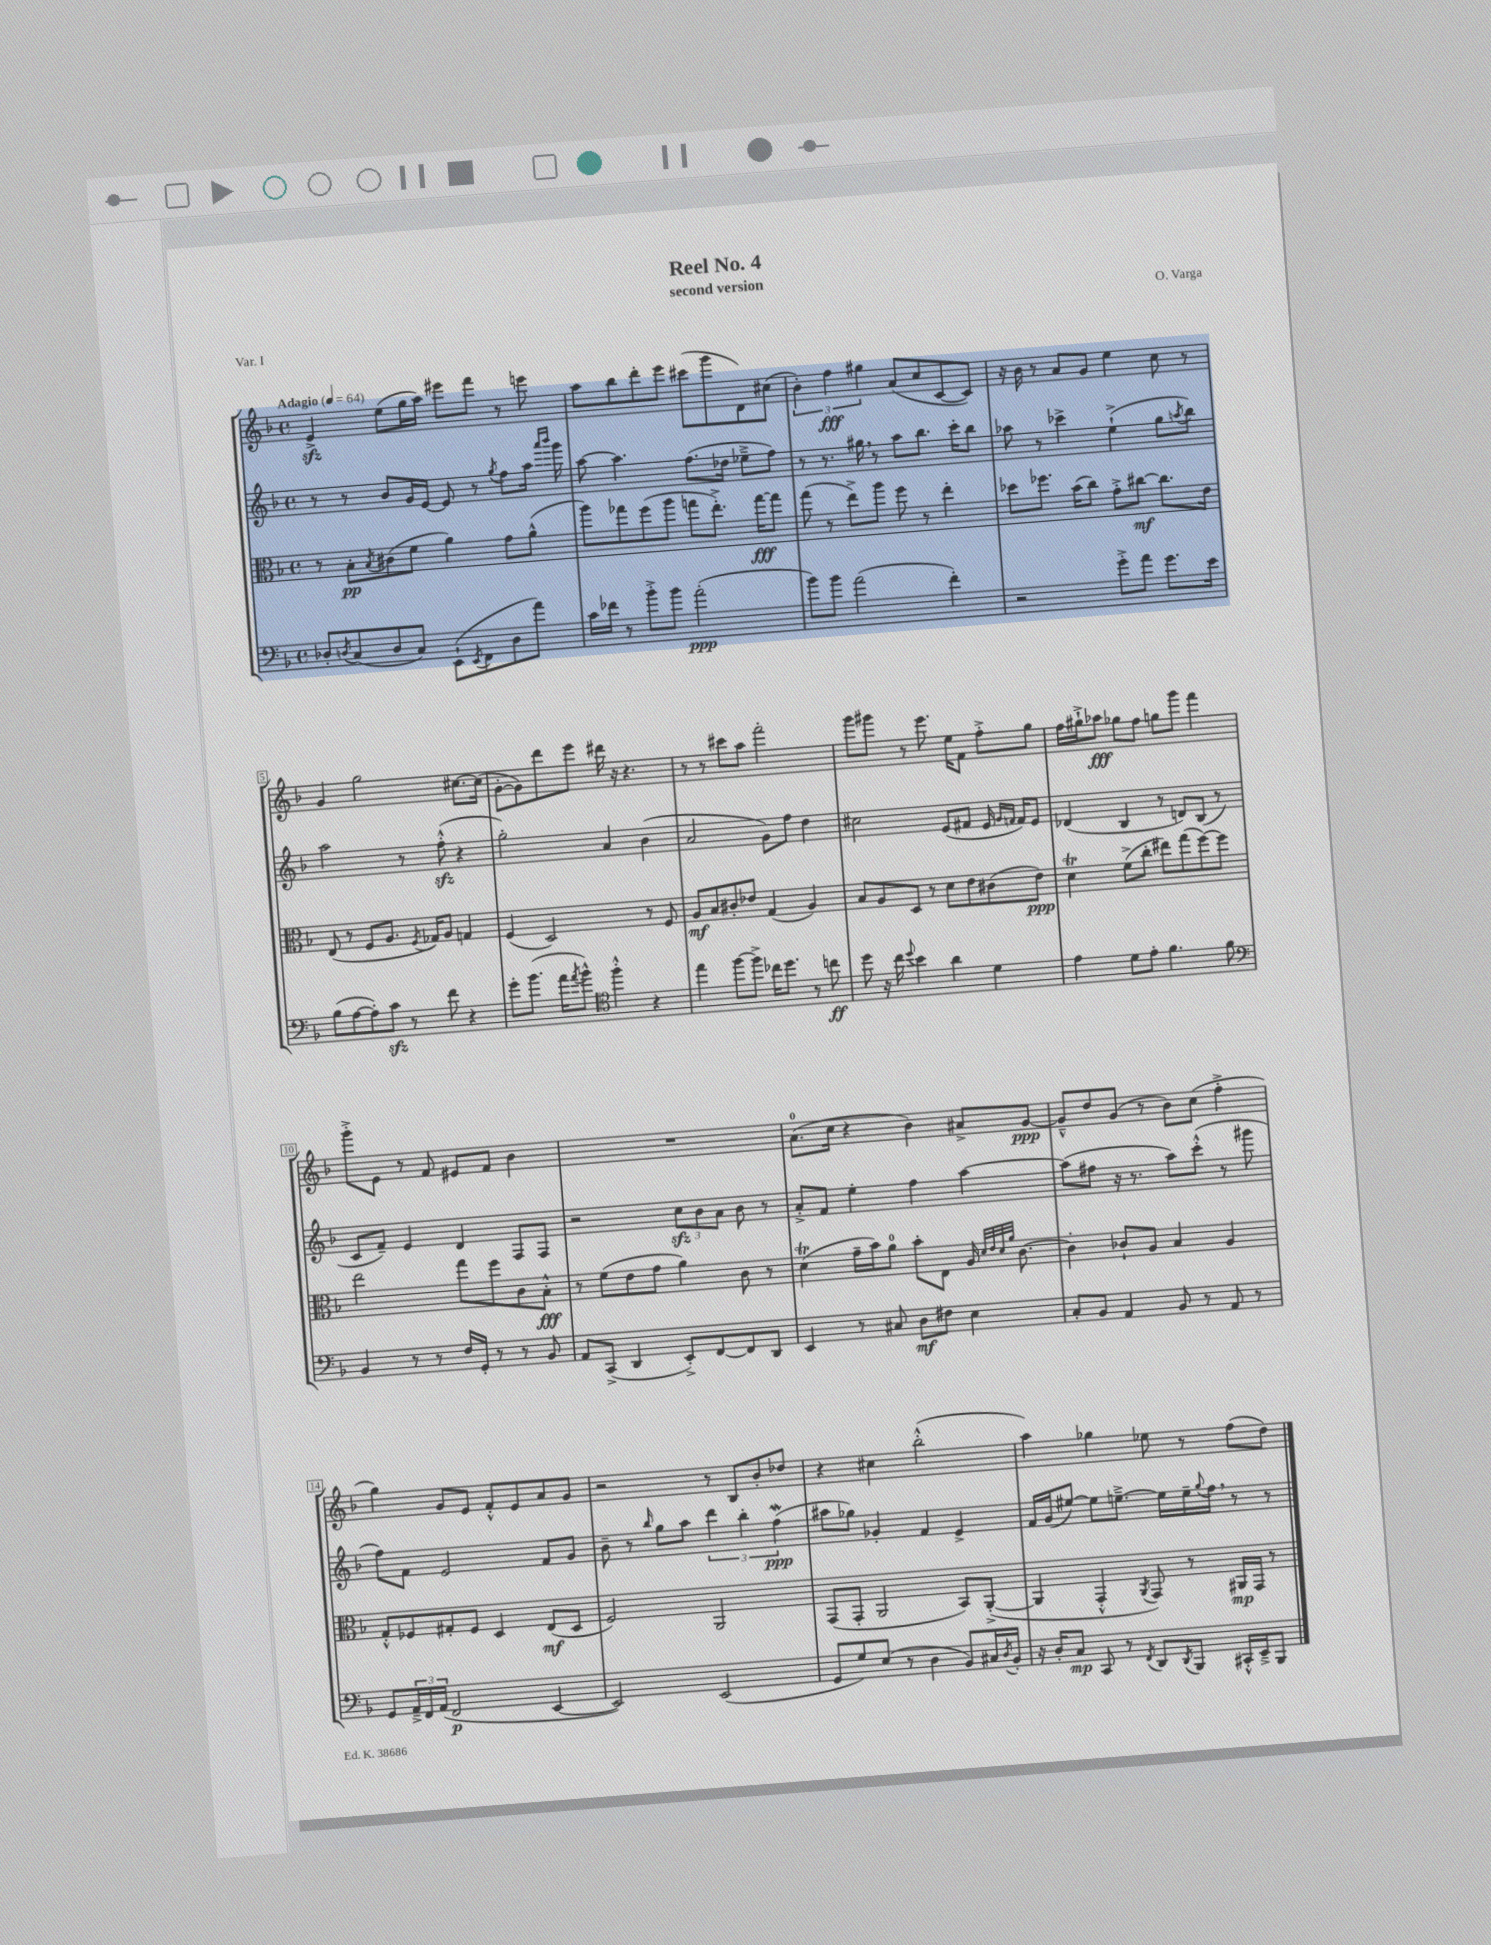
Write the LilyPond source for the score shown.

\header { title = "Reel No. 4" composer = "O. Varga" subtitle = "second version" piece = "Var. I" }
<<
\new StaffGroup <<
\new Staff = "s0" {
    \clef treble \key f \major \defaultTimeSignature \time 4/4 \tempo "Adagio" 4 = 64
    e'4->\sfz e''8( g''16 a''16) eis'''8 f'''8 r8 e'''8 |
    a''8 bes''8 d'''8-. e'''8 cis'''8( g'''8 d'8) cis''8( |
    \tuplet 3/2 { bes'4-.) f''4\fff gis''4 } a'8( c''8 c'8~ c'8) |
    r16 bes'16 r8 a'8 g'8 e''4 c''8 r8 |
    g'4 g''2 cis''8.~ cis''16( |
    g'8~-. g'8) d'''8 e'''8 dis'''16 r16 r4. |
    r8 r8 cis'''8 a''8 f'''2-. |
    g'''8 gis'''8 r8 e'''8. e''16 f'8 f''8-.-> g''8 |
    f''16 gis''16-!-> aes''8\fff ges''8 f''8 g''8 g'''8 f'''4 |
    g'''8-.-> e'8 r8 f'8 eis'8 f'8 bes'4 |
    R1 |
    a'8.-0( c''16 r4 bes'4) ais'8-> g'8~\ppp |
    g'8---^ d''8 g'8( r8 bes'8) c''8( f''4-.-> |
    g''4) g'8 e'8 f'8-.-^ e'8 a'8 g'8 |
    r2 r8 bes8 bes'8-. des''8 |
    r4 cis''4 bes''2-.-^( |
    a''4) ges''4 ees''8 r8 f''8( d''8) \bar "|." |
}
\new Staff = "s1" {
    \clef treble \key f \major \defaultTimeSignature \time 4/4
    r8 r8 bes'8 g'16 e'16~ e'8 r8 \acciaccatura { g''8 } f''8 a''16 \grace { a'''16 bes'''16 } g'''16 |
    a''8~ a''4. f''8.( des''16 ees''8---> f''8) |
    r8 r8. gis''16 \breathe r8 a''8 bes''8. c'''16-. bes''8 |
    aes''8 r8 ces'''4-> e''4-!->( g''8 \acciaccatura { a''8 } bes''8) |
    a''2 r8 f''8-.-^\sfz( r4 |
    g''2-.) a'4 bes'4( |
    a'2 g'8) f''8 d''4 |
    cis''2 e'8( fis'8 e'16 \grace { g'16 f'16 } f'16) e'8 |
    des'4( bes4 r8 d'8) bes8( r8 |
    c'8 f'8--) e'4 d'4 f8 f8 |
    r2 \tuplet 3/2 { c''8\sfz bes'8 a'8 } bes'8 r8 |
    a'8-.-> f'8 e''4-. f''4 a''4~ |
    a''8( fis''8 r16 r8. a''8) c'''8-.-^( r8 gis'''8 |
    f''8) f'8 e'2 f'8 g'8 |
    bes'8-- r8 \grace { bes''16 } g''8 a''8 \tuplet 3/2 { d'''4 bes''4-. f''4\mordent\ppp( } |
    ais''8 ges''8) ges'4-. f'4 e'4-> |
    f'16 g'16( eis''8~) eis''8 e''8.~---> e''16 e''16-- \appoggiatura { g''8 } f''16 \breathe r8 r8 \bar "|." |
}
\new Staff = "s2" {
    \clef alto \key f \major \defaultTimeSignature \time 4/4
    r8 bes8-.\pp \acciaccatura { bes8 } cis'8( f'8 a'4) g'8 a'8-^( |
    a''8) ges''8 f''8( a''8 g''8 e''8.-.->) g''16~\fff g''8 |
    g''8( r8 e''8->) a''8 f''8 r8 e''4-. |
    des''8 fes''8. bes'16( c''8) g'8-.-> cis''8~\mf cis''8. e'16 |
    e8( r8 f8 a8. \acciaccatura { f8 } ges16) a8 g4 |
    f4( d2) r8 f8 |
    a8\mf bes8 cis'8-. ees'8 g4( a4) |
    bes8 a8 d8 r8 d'8 e'8 cis'8( e'8\ppp) |
    d'4\trill f'8->( c''8-. eis''8) g''8( f''8~) f''8 |
    e''2 g''8 f''8 c'8 bes8-.-^\fff |
    r8 f'8( e'8 g'8 a'4) c'8 r8 |
    d'4\trill( g'16-- bes'16) a'8-0 bes'8-. e8 a16 \grace { d'32 e'32 d'32 a'32 } c'8.~ |
    c'4-. ces'8-! a8 bes4 a4 |
    g8-.-^ fes8 gis8-. fes8 d4 e8\mf( d8 |
    f2) a,2 |
    g,8( g,8-. a,2 bes,8) a,8~-.->( |
    a,4 g,4-.-^ \acciaccatura { a,8 } g,8) r8 ais,16\mp g,16 r8 \bar "|." |
}
\new Staff = "s3" {
    \clef bass \key f \major \defaultTimeSignature \time 4/4
    des8-. \acciaccatura { d8 } c8( d8 c8) e,8-!( \acciaccatura { e,8 } f,8 d8 a'8) |
    c'16 fes'16 r8 bes'8-.-> bes'8 a'2-.\ppp( |
    bes'8) bes'8 a'2( f'4-.) |
    r2 g'8-.-> a'8 g'8. e'16 |
    bes8( a8~ a8-.) c'8\sfz r8 f'8 r4 |
    g'8-. bes'8.( a'16 \acciaccatura { a'8 } bes'8-^) \clef tenor f''4-.-^ r4 |
    e''4 f''8~ f''8-> ces''16 d''8. r8 c''8\ff |
    d''8 r16 c''16 \appoggiatura { d''8 } bes'4 a'4 d'4 |
    e'4 d'8 e'8-. f'4. f'8 |
    \clef bass bes,4 r8 r8 f16 g,16-. r8 r8 bes,8 |
    a,8 c,8->( d,4 e,8-.->) f,8~ f,8 d,8 |
    e,4 r8 cis8 d8\mf fis8 e4 |
    c8-. bes,8 a,4 bes,8 r8 a,8 r8 |
    g,8 \tuplet 3/2 { a,16---> f,16 a,16( } f,2\p e,4~ |
    e,2) e,2( |
    g,8 g8) e8( r8 d4 bes,8) cis16 \acciaccatura { d8 } bes,16-. |
    r16 d16-. c8\mp c,8 r8 \acciaccatura { f,8 } d,8 \acciaccatura { d,8 } bes,,8 cis,16-.-^ e,16---> bes,,8 \bar "|." |
}
>>
>>
\layout { \context { \Score \override BarNumber.stencil = #(make-stencil-boxer 0.1 0.3 ly:text-interface::print) } }
